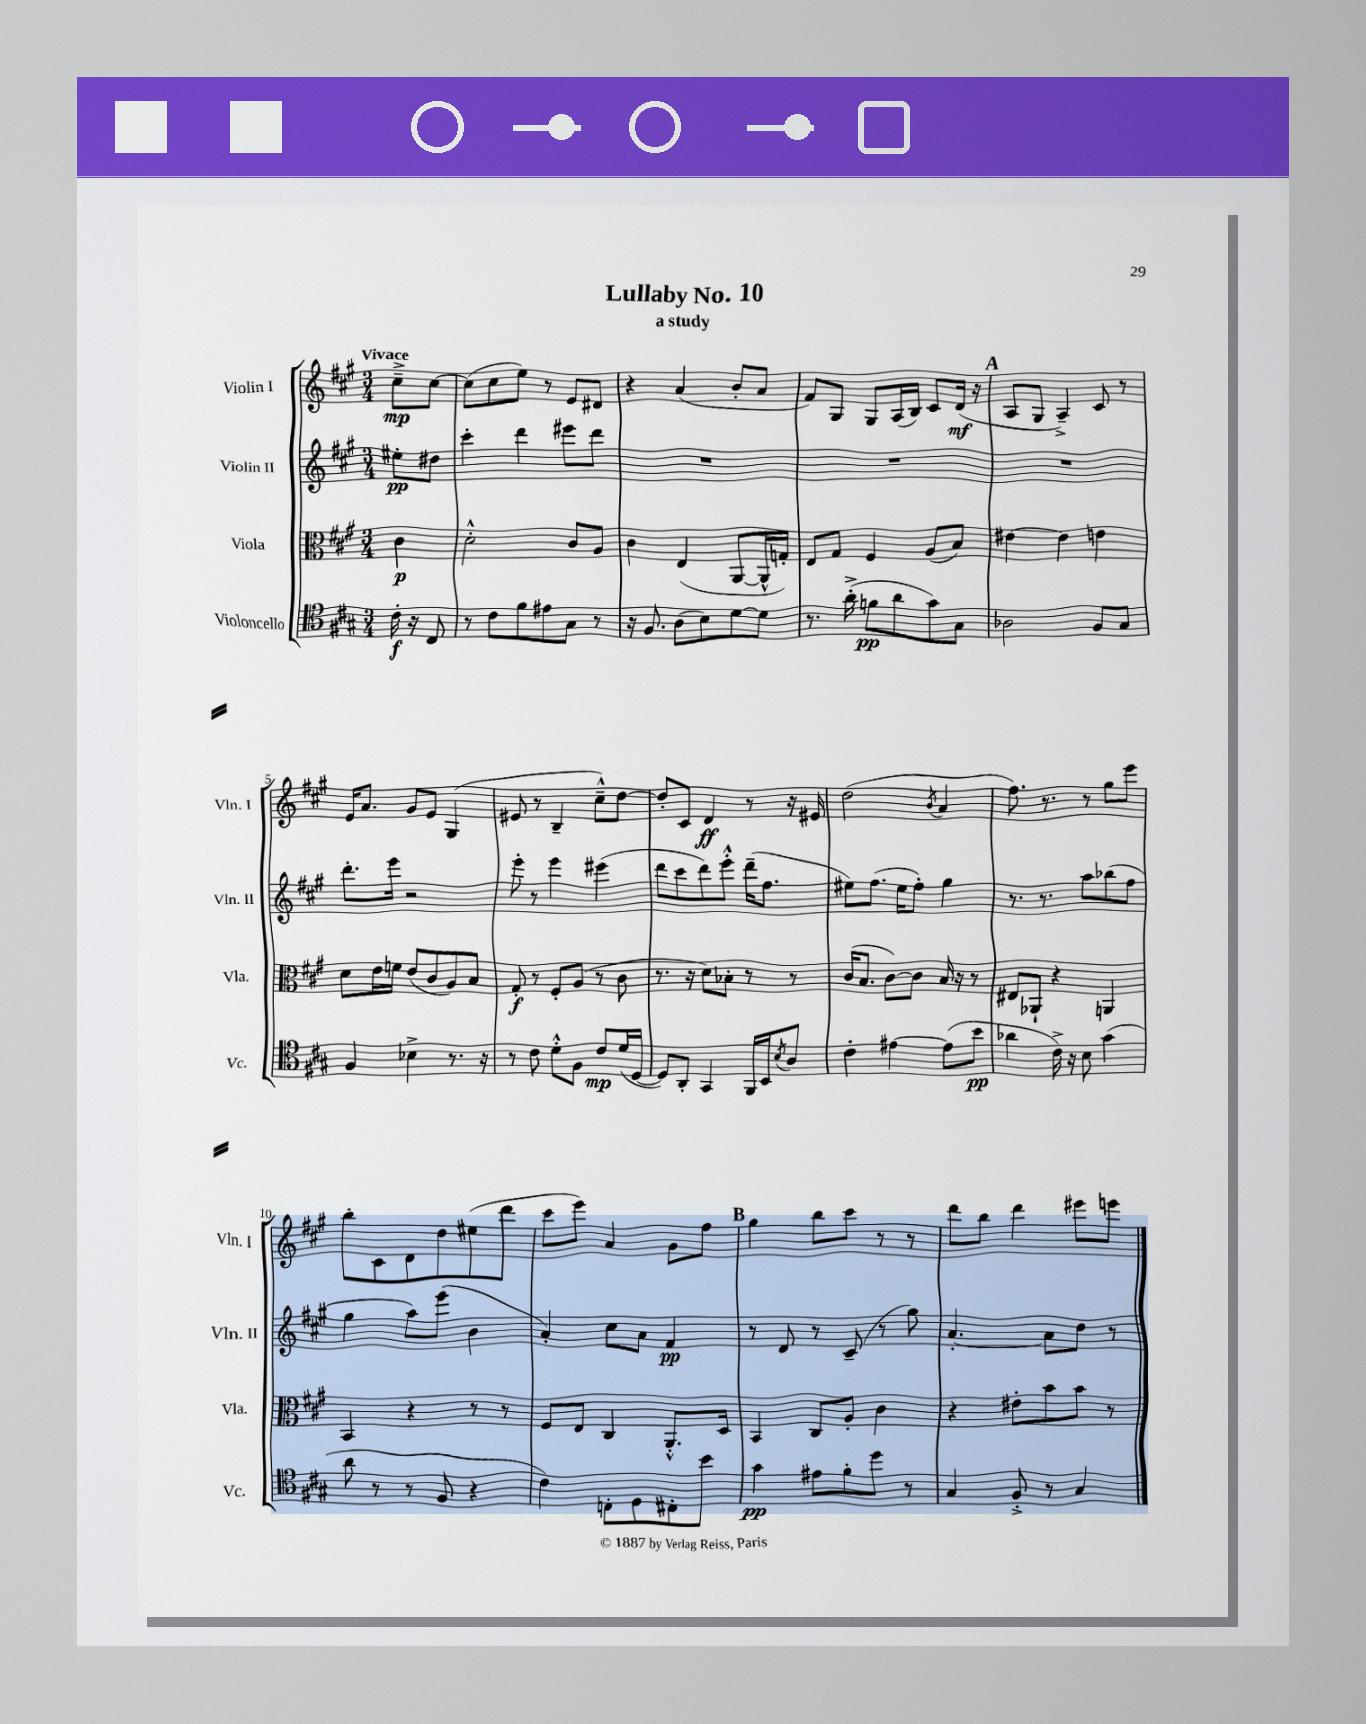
\header { title = "Lullaby No. 10" subtitle = "a study" }
<<
\new StaffGroup <<
\new Staff = "s0" \with { instrumentName = "Violin I" shortInstrumentName = "Vln. I" } {
    \clef treble \key a \major \numericTimeSignature \time 3/4 \partial 4 \tempo "Vivace"
    cis''8--->\mp cis''8~ |
    cis''8( cis''8 e''8) r8 e'8 dis'8 |
    r4 a'4( b'8-. a'8 |
    fis'8) gis8 gis8 a16( b16) cis'8 d'16\mf( r16 |
    \mark \markup { \bold "A" } a8 gis8 a4--->) cis'8 r8 |
    e'16 a'8. gis'8 e'8 gis4( |
    eis'8 r8 b4-- cis''8---^) d''8~ |
    d''8-. cis'8 d'4\ff r8 r16 eis'16 |
    d''2( \acciaccatura { b'8 } a'4 |
    fis''8.) r8. r8 gis''8 e'''8 |
    b''8-. cis'8 d'8 d''8 eis''8( d'''8 |
    cis'''8 e'''8) a'4 gis'8 fis''8 |
    \mark \markup { \bold "B" } gis''4 b''8 cis'''8 r8 r8 |
    d'''8 b''8 d'''4 eis'''8 e'''8 \bar "|." |
}
\new Staff = "s1" \with { instrumentName = "Violin II" shortInstrumentName = "Vln. II" } {
    \clef treble \key a \major \numericTimeSignature \time 3/4 \partial 4
    eis''8-.\pp dis''8 |
    cis'''4-. d'''4 eis'''8 d'''8 |
    R2. |
    R2. |
    \mark \markup { \bold "A" } R2. |
    d'''8.-. e'''16 r2 |
    e'''8-. r8 e'''4 eis'''4( |
    d'''8 cis'''8 d'''8) e'''8-.-^ d'''16--( fis''8. |
    eis''8) fis''8.( eis''16 fis''8-.) gis''4 |
    r8. r8. a''8 bes''8( fis''8 |
    gis''4 a''8) e'''8( b'4 |
    a'4-.) cis''8 a'8 fis'4\pp |
    \mark \markup { \bold "B" } r8 d'8 r8 cis'8--( r8 gis''8) |
    a'4.~-. a'8 d''8 r8 \bar "|." |
}
\new Staff = "s2" \with { instrumentName = "Viola" shortInstrumentName = "Vla." } {
    \clef alto \key a \major \numericTimeSignature \time 3/4 \partial 4
    cis'4\p |
    d'2-.-^ cis'8 a8 |
    cis'4 e4( a,8~ a,16-^ g16-.) |
    e8 gis8 fis4 a8( b8) |
    \mark \markup { \bold "A" } eis'4~ eis'4 e'4 |
    d'8 e'16 f'16 e'8( cis'8 a8) b8 |
    gis8-.\f r8 fis8-. a8( r8 cis'8 |
    r8. r16 d'8) bes8-. r8 r8 |
    cis'16( b8. cis'8~) cis'8 b16 r16 r8 |
    eis8 aes,8-! r4 a,4 |
    b,4 r4 r8 r8 |
    fis8 e8 cis4 a,8.-.-^ d16 |
    \mark \markup { \bold "B" } b,4 cis8 a8-. cis'4 |
    r4 eis'8-. b'8 b'8 r8 \bar "|." |
}
\new Staff = "s3" \with { instrumentName = "Violoncello" shortInstrumentName = "Vc." } {
    \clef tenor \key a \major \numericTimeSignature \time 3/4 \partial 4
    cis'16-.\f r16 cis8 |
    r8 cis'8 fis'8 eis'8 gis8 r8 |
    r16 fis8. a8( b8) d'8~ d'8 |
    r8. a'16-.->( f'8\pp a'8 gis'8) gis8 |
    \mark \markup { \bold "A" } aes2 fis8 gis8 |
    fis4 bes4-> r8. r16 |
    r8 cis'8 d'8-.-^ fis8 cis'8\mp d'16( d16~ |
    d8) a,8-. gis,4 fis,16 b,16 \acciaccatura { b8 } a8 |
    cis'4-. eis'4~ eis'8( b'8\pp |
    aes'4 cis'16->) r16 b8 gis'4( |
    a'8 r8 r8 fis8 r4 |
    cis'4) c8-. d8 cis8-. b'8 |
    \mark \markup { \bold "B" } gis'4\pp eis'8 fis'8-. d''8 r8 |
    gis4 fis8-.-> r8 gis4 \bar "|." |
}
>>
>>
